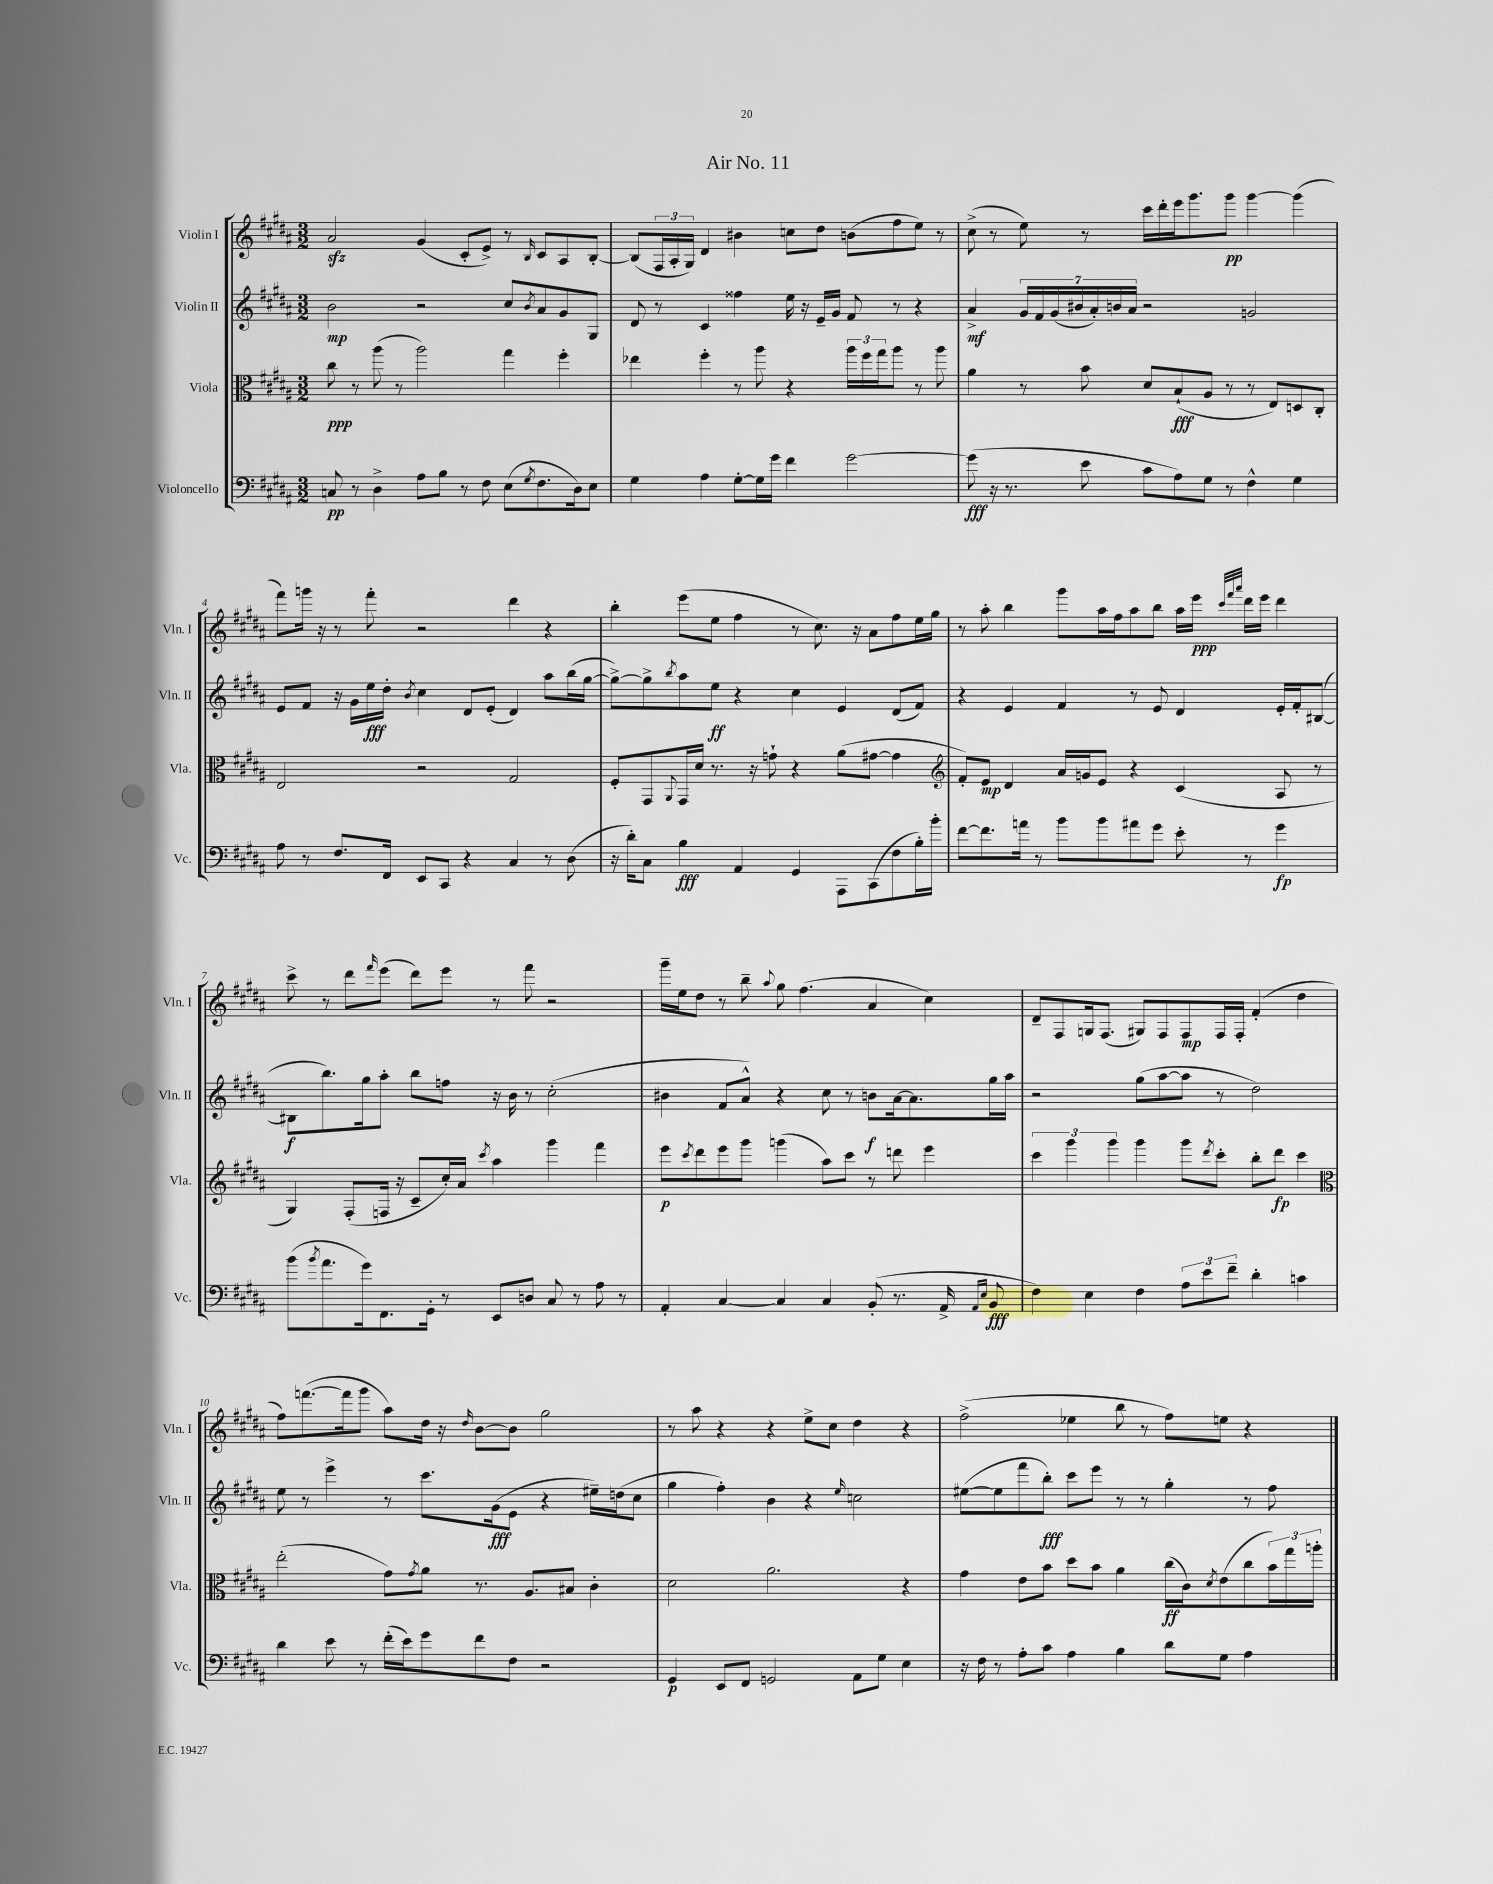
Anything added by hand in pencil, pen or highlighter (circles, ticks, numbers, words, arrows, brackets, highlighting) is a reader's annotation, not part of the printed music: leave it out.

**kern	**kern	**kern	**kern
*staff4	*staff3	*staff2	*staff1
*clefF4	*clefC3	*clefG2	*clefG2
*k[f#c#g#d#a#]	*k[f#c#g#d#a#]	*k[f#c#g#d#a#]	*k[f#c#g#d#a#]
*M3/2	*M3/2	*M3/2	*M3/2
8C/	8cc#\	2b\	2a#/
8r	8r	.	.
4D#^\	(8aa#\	.	.
.	8r	.	.
8A#\L	2aa#\)	2r	(4g#/
8B\J	.	.	.
8r	.	.	8c#'/L
8F#\	.	.	8e^/J)
(8E\L	4gg#\	8cc#/L	8r
8qG#/	.	8qb/	16qqB/
8.F#\	.	8a#/	8c#/L
.	4ff#'\	8g#/	8A#/
16D#\k)	.	.	.
8E\J	.	8G#/J	[8B'/J
=	=	=	=
4G#\	4ee-\	8d#/	(8B/]L
.	.	8r	24F#/L
.	.	.	24A#'/
.	.	.	24G#/JJ)
4A#\	4ff#'\	4c#/	4d#/
[8G#'\L	8r	4ff##\	4b#\
16G#\]L	8aa#\	.	.
16g#\JJ	.	.	.
4f#\	4r	16ee\	8cc\L
.	.	16r	.
.	.	16e~/LL	8dd#\J
.	.	16g#/JJ	.
[2g#\	24aa#\LL	8f#/	(8b\L
.	24ff#\	.	.
.	24gg#\J	.	.
.	8aa#\J	8r	8ff#\
.	8r	4r	8ee\J)
.	8aa#\	.	8r
=	=	=	=
(8g#\]	4a#\	4a#^/	(8cc#^\
16r	.	.	8r
8.r	.	.	.
.	8r	28g#/LL	8ee\)
.	.	28f#/	.
.	.	(28g#/	.
.	.	28b#/	.
8e\	8b\	.	8r
.	.	28a#'/)	.
.	.	28b/	.
.	.	28a#/JJ	.
8c#\L	8d#/L	2r	16ccc#\LL
.	.	.	16ddd#'\
8A#\)	(8B`/	.	16eee\J
.	.	.	8.ggg#\
8G#\J	8A#/J	.	.
8r	8r	.	8ggg#\J
4F#^^\	8r	2g/	[4ggg#\
.	8E/L)	.	.
4G#\	8D/	.	(4ggg#\]
.	8C#'/J	.	.
=	=	=	=
8A#\	2E/	8e/L	8fff#\L)
8r	.	8f#/J	16ggg\Jk
.	.	.	16r
8.F#/L	.	16r	8r
.	.	16g#\LL	.
.	.	16ee\	8fff#'\
16FF#/Jk	.	16dd#'\JJ	.
.	.	8qb/	.
8EE/L	2r	4cc#\	2r
8CC#/J	.	.	.
4r	.	8d#/L	.
.	.	(8e'/J	.
4C#/	2G#/	4d#/)	4ddd#\
8r	.	8aa#\L	4r
(8D#\	.	(16bb\L	.
.	.	[16gg#\JJ	.
=	=	=	=
16r	8F#'/L	8gg#^\_L)	4bb'\
16d#'\LK)	.	.	.
8C#\J	8GG#/	8gg#^\]	.
.	8qqAA#/	8qbb/	.
4B\	16GG#/L	8aa#\	(8eee\L
.	16d#/JJ	.	.
.	8.r	8ee\J	8ee\J
4AA#/	.	4r	4ff#\
.	16r	.	.
.	8g`\	.	.
4GG#/	4r	4cc#\	8r
.	.	.	8.cc#\)
8AAA#\L	(8a#\L	4e/	.
.	.	.	16r
(8CC#\	[8g#\J	.	8a#\L
8F#\	4g#\]	(8d#/L	8ff#\
16B'\L)	.	8f#/J)	16ee\L
16b'\JJ	.	.	16gg#\JJ
=	=	=	=
*	*clefG2	*	*
[8f#\L	8f#'/L)	4r	8r
8.f#\]	8e/J	.	8aa#'\
.	4d#/	4e/	4bb\
16a\Jk	.	.	.
8r	.	.	.
8b\L	16a#/LL	4f#/	8ggg#\L
.	16g/J	.	.
8b\	8e/J	.	16aa#\L
.	.	.	16ff#\J
8a#\	4r	8r	8aa#\
8g#\J	.	8e/	8bb\J
8e'\	(4c#/	4d#/	16aa#\LL
.	.	.	16eee\JJ
.	.	.	32qqccc#/LLL
.	.	.	32qqfff#/
.	.	.	32qqaaa#/JJJ
8r	.	.	16ddd#\LL
.	.	.	16eee\JJ
4g#\	8A#/	16e'/LL	4ddd#\
.	.	16f#'/J	.
.	8r	([8B#/J	.
=	=	=	=
(8b\L	4G#/)	8B#\]L	8ccc#^\
8qb/	.	.	.
8.a#\	.	8.bb\)	8r
.	(8F#'/L	.	8ddd#\L
16g#\k)	.	16gg#\k	.
.	.	.	16qqfff#/
8.FF#\	16F/Jk	8aa#'\J	(8eee\J
.	16r	.	.
.	8c#~/L	8bb\L	8ddd#\L)
16GG#'\Jk	.	.	.
8r	16cc#'/L)	8ff\J	8eee\J
.	16a#/JJ	.	.
.	8qccc#/	.	.
8EE/L	4aa#\	16r	8r
.	.	16b\	.
8D/J	.	8r	8fff#\
8C#/	4ggg#\	(2cc#'\	2r
8r	.	.	.
8A#\	4fff#\	.	.
8r	.	.	.
=	=	=	=
4AA#'/	8eee\L	4b#\	16ggg#~\LL
.	.	.	16ee\J
.	8qccc#/	.	.
.	8ddd#\	.	8dd#\J
[4C#/	8eee\	8f#/L	8r
.	8ggg#\J	8a#^^/J)	8bb~\
.	.	.	8qqaa#/
4C#/]	(4ggg\	4r	8gg#\
.	.	.	(4.ff#\
4C#/	8aa#\L)	8cc#\	.
.	8ccc#\J	8r	.
(8BB'/	8r	8b\L	4a#/
8.r	8ddd\	[16a#\k	.
.	.	8.a#\]	.
.	4eee\	.	4cc#\)
16AA#^/	.	.	.
16qqAA#/LL	.	.	.
16qqE/JJ	.	.	.
8BB/	.	16gg#\L	.
.	.	16aa#\JJ	.
=	=	=	=
4F#\)	6ccc#\	2r	8d#~/L
.	.	.	8F#/
.	6ggg#\	.	.
4E\	.	.	16G/k
.	.	.	(8.F#/J
.	6ggg#\	.	.
4F#\	4ggg#\	(8gg#\L	8G#/L)
.	.	[8aa#\	8F#/
12A#\L	8ggg#\L	8aa#\]J	8F#/
12e\	.	.	.
.	8qddd#/	.	.
.	8ccc#'\J	8r	16F#/L
12f#~\J	.	.	.
.	.	.	16F#'/JJ
4d#'\	8bb'\L	2dd#\)	(4f#'/
.	8ddd#\J	.	.
4c\	4ccc#\	.	4dd#\
=	=	=	=
*	*clefC3	*	*
4d#\	(2ee'\	8ee\	8ff#\L)
.	.	8r	([8.fff\
8e\	.	4eee^\	.
.	.	.	16fff\]k
8r	.	.	8ggg#\J
(16f#'\LL	8g#\L)	8r	8aa#\L)
16e\J)	.	.	.
.	8qg#/	.	.
8g#\	8a#\J	8.ccc#\L	16dd#\Jk
.	.	.	16r
.	.	.	16qqdd#/
8f#\	8.r	.	[8b\L
.	.	(16g#\k	.
8F#\J	.	8e\J	8b\]J
.	8.A#/L	.	.
2r	.	4r	2gg#\
.	8B#/J	.	.
.	4c#'\	16ee#~\LL)	.
.	.	(16dd\J	.
.	.	8cc#\J	.
=	=	=	=
4GG#/	2d#\	4gg#\	8r
.	.	.	8aa#\
8EE/L	.	4ff#'\)	4r
8FF#/J	.	.	.
2GG/	2.a#\	4b\	4r
.	.	4r	8ee^\L
.	.	.	8cc#\J
.	.	16qqee/	.
8AA#\L	.	2cc\	4dd#\
8G#\J	.	.	.
4E\	4r	.	4r
=	=	=	=
16r	4g#\	([8ee#\L	(2ff#^\
16F#\	.	.	.
8r	.	8ee#\]	.
8A#'\L	8e\L	8fff#\	.
8c#\J	8b\J	8bb'\J)	.
4A#\	8dd#\L	8ccc#\L	4ee-\
.	8b\J	8eee\J	.
4B\	4a#\	8r	8bb\
.	.	8r	8r
8d#\L	(16cc#\LL	4gg#'\	8ff#\L)
.	16c#\J)	.	.
.	8qd#/	.	.
8G#\J	(8e\	.	8ee\J
4A#\	8cc#\	8r	4r
.	24b\L)	8ff#\	.
.	24gg#\	.	.
.	24aa'\JJ	.	.
==	==	==	==
*-	*-	*-	*-
